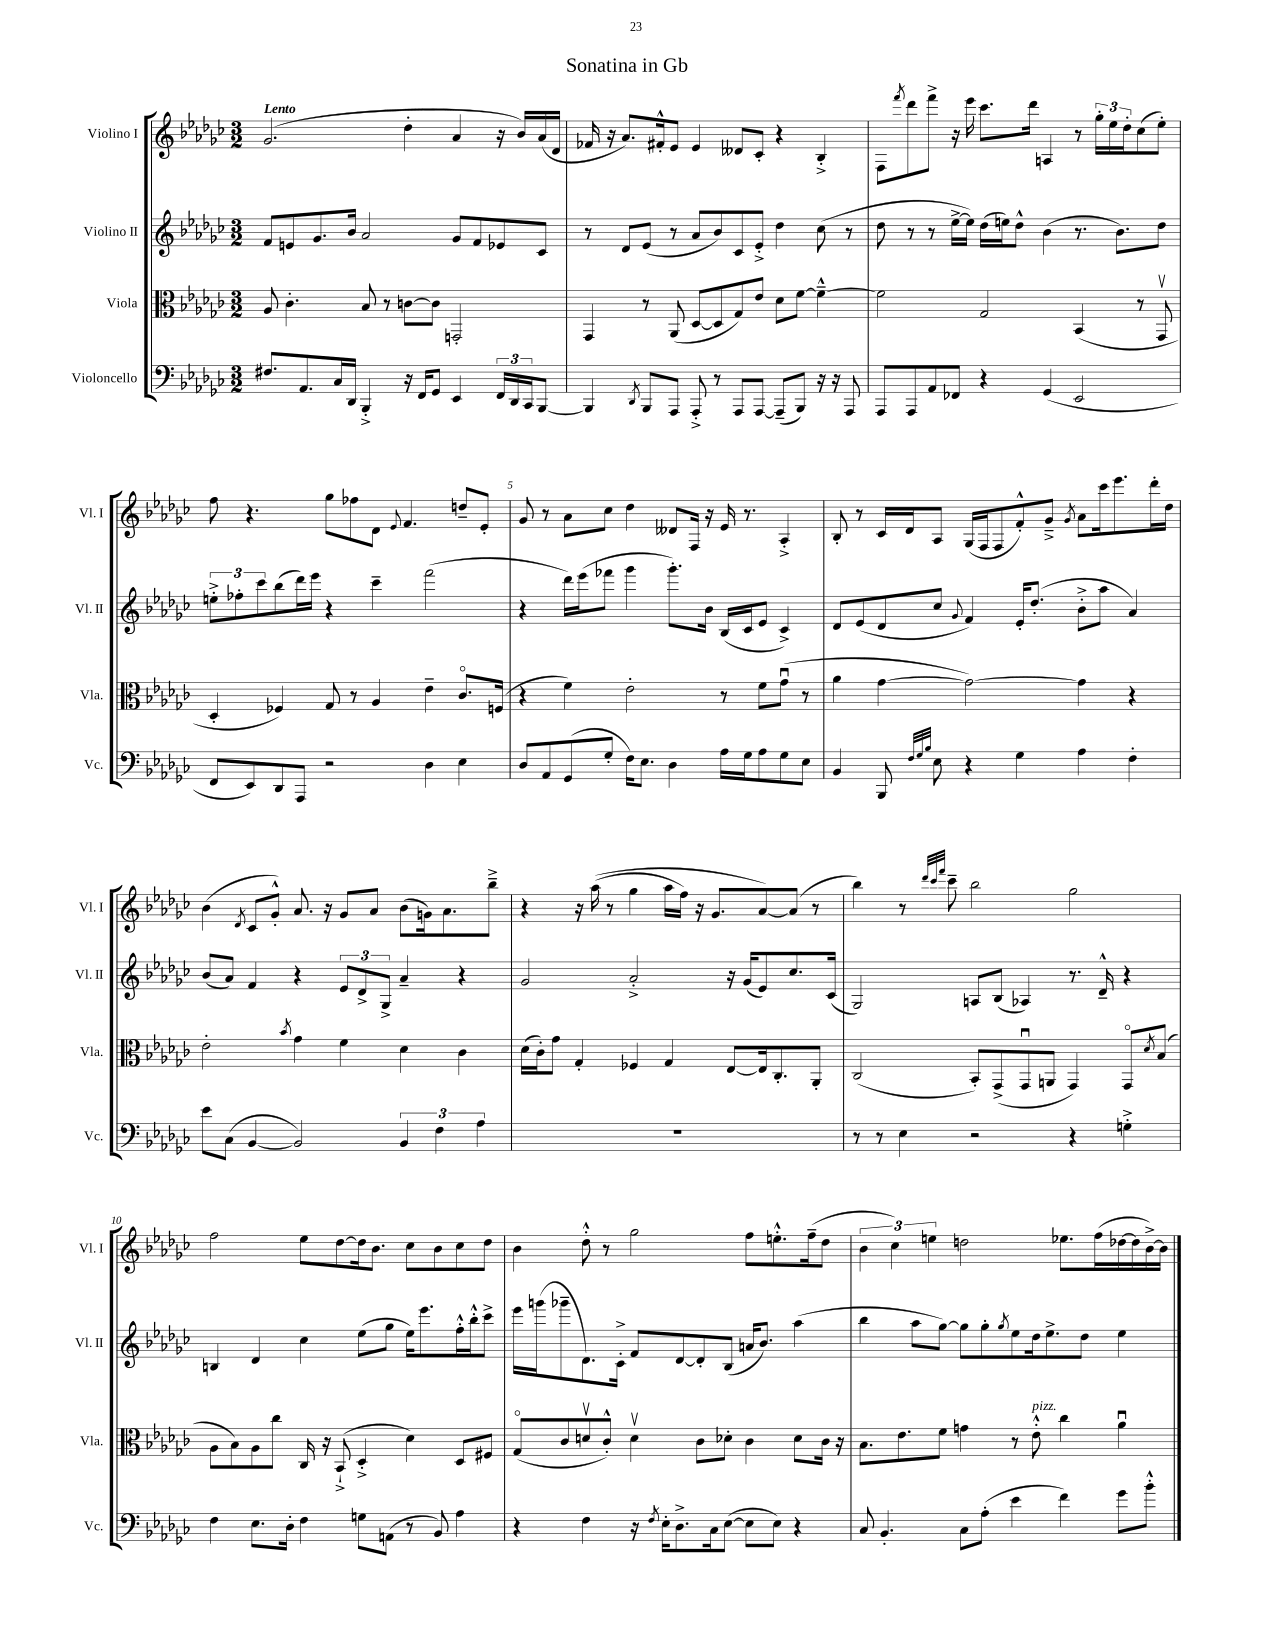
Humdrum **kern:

**kern	**kern	**kern	**kern
*part4	*part3	*part2	*part1
*staff4	*staff3	*staff2	*staff1
*I"Violoncello	*I"Viola	*I"Violino II	*I"Violino I
*I'Vc.	*I'Vla.	*I'Vl. II	*I'Vl. I
*clefF4	*clefC3	*clefG2	*clefG2
*k[b-e-a-d-g-c-]	*k[b-e-a-d-g-c-]	*k[b-e-a-d-g-c-]	*k[b-e-a-d-g-c-]
*M3/2	*M3/2	*M3/2	*M3/2
=1	=1	=1	=1
!	!	!	!LO:TX:a:B:t=Lento
8.F#X/L	8A-/	8f/L	(2.g-/
.	4.c-'\	8en/	.
8.AA-/	.	.	.
.	.	8.g-/	.
16C-/L	.	.	.
16DD-/JJ	.	16b-/Jk	.
4BBB-'^/	8B-/	2a-/	.
.	8r	.	.
16r	[8cn\L	.	4dd-'\
16FF/KL	.	.	.
8GG-/J	8c\J]	.	.
4EE-/	2GGn'/	8g-/L	4a-/
.	.	8f/	.
24FF/LL	.	8e-X/	16r
24DD-/	.	.	.
.	.	.	16b-/LL)
24CC-/J	.	.	.
[8BBB-/J	.	8c-/J	(16a-/
.	.	.	16d-/JJ
=2	=2	=2	=2
4BBB-/]	4GG-/	8r	16f-X/
.	.	.	16r
.	.	8d-/L	8.a-/L)
8qDD-/	.	.	.
8BBB-/L	8r	(8e-/J	.
.	.	.	16f#X'^^/k
8AAA-/J	(8AA-/	8r	8e-/J
8AAA-'^/	[8D-/L	8a-/L	4e-/
8r	8D-/]	8b-/)	.
8AAA-/L	8G-/)	8c-/	8d--X/L
[8AAA-/J	8e-/J	8e-'^/J	8c-'/J
(8AAA-~/L]	8d-\L	4dd-\	4r
8BBB-/J)	[8f\J	.	.
16r	4f~^^\_	(8cc-\	4B-'^/
16r	.	.	.
8AAA-/	.	8r	.
=3	=3	=3	=3
8AAA-/L	2f\]	8dd-\	8F\L
.	.	.	8qfff/
8AAA-/	.	8r	8ddd-\
8AA-/	.	8r	8fff^\J
8FF-X/J	.	[16ee-^\LL	16r
.	.	16ee-\JJ])	16eee-\
4r	2G-/	(16dd-\LL	8.ccc-\L
.	.	16een\J)	.
.	.	8dd-^^\J	.
.	.	.	16ddd-\Jk
(4GG-/	.	(4b-\	4An/
2EE-/	(4BB-/	8.r	8r
.	.	.	24gg-'\LL
.	.	.	24ee-\
.	.	8.b-\L)	.
.	.	.	24dd-'\J
.	8r	.	(8cc-\
.	8GG-v/	8dd-\J	8ee-'\J)
!!LO:LB:g=z
=4	=4	=4	=4
8FF/L	4D-'/	12een'^\L	8ff\
.	.	12ff-X'\	.
8EE-/)	.	.	4.r
.	.	12ccc-\	.
8DD-/	4F-X/)	(8bb-\	.
8AAA-/J	.	16ddd-\L)	.
.	.	16eee-\JJ	.
2r	8G-/	4r	8gg-\L
.	8r	.	8ff-X\
.	4A-/	4ccc-~\	8d-\J
.	.	.	8qqe-/
.	.	.	4.f/
4D-\	4e-~\	(2fff\	.
4E-\	8.c-/L	.	8ddn~/L
.	.	.	8e-'/J
.	(16Fn/Jk	.	.
=5	=5	=5	=5
8D-/L	4r	4r	8g-/
8AA-/	.	.	8r
(8GG-/	4f\)	16ddd-\LL)	8a-\L
.	.	(16eee-\J	.
8G-'/J	.	8fff-X\J	8cc-\J
16F\KL)	2e-'\	4ggg-\	4dd-\
8.E-\J	.	.	.
4D-\	.	8.ggg-'\L)	8d--X/L
.	.	.	16F/Jk
.	.	16b-\Jk	16r
16A-\LL	8r	(16B-/LL	16e-/
16G-\J	.	16c-/J	8.r
8A-\	8f\L	8e-/J	.
8G-\	(8g-u\J	4c-^/)	4A-'^/
8E-\J	8r	.	.
=6	=6	=6	=6
4BB-/	4a-\	8d-/L	8B-'/
.	.	(8e-/	8r
8BBB-/	[4g-\	8d-/	16c-/LL
.	.	.	16d-/J
32qqF/LLL	.	.	.
32qqG-/	.	.	.
32qqB-/JJJ	.	.	.
8E-\	.	8cc-/J	8A-/J
.	.	8qqg-/	.
4r	2g-\_)	4f/)	(16G-/LL
.	.	.	16F/J
.	.	.	8F/
4G-\	.	16e-'/KL	8f'^^/)
.	.	(8.dd-'/J	.
.	.	.	8g-~^/J
.	.	.	8qg-/
4A-\	4g-\]	8b-'^\L	8a-\L
.	.	8aa-\J	16ccc-\k
.	.	.	8.eee-\
4F'\	4r	4a-/)	.
.	.	.	16ddd-'\L
.	.	.	16dd-\JJ
!!LO:LB:g=z
=7	=7	=7	=7
8e-\L	2e-'\	(8b-/L	(4b-\
(8C-\J	.	8a-/J)	.
.	.	.	8qd-/
[4BB-/	.	4f/	8c-/L
.	.	.	8g-'^^/J)
.	8qb-/	.	.
2BB-/])	4g-\	4r	8.a-/
.	.	.	16r
.	4f\	12e-/L	8g-/L
.	.	12d-^/	.
.	.	.	8a-/J
.	.	12G-^/J	.
6BB-/	4d-\	4a-~/	(8b-\L
.	.	.	16gn\k)
6F\	.	.	.
.	.	.	8.a-\
.	4c-\	4r	.
6A-\	.	.	.
.	.	.	8bb-~^\J
=8	=8	=8	=8
1.r	(16d-\LL	2g-/	4r
.	16c-'\J)	.	.
.	8g-\J	.	.
.	4G-'/	.	16r
.	.	.	((16aa-\
.	.	.	8r
.	4F-X/	2a-'^/	4gg-\
.	4G-/	.	16aa-\LL
.	.	.	16ff\JJ)
.	.	.	16r
.	.	.	8.g-/L
.	[8E-/L	16r	.
.	.	(16g-/KL	.
.	16E-/k]	8e-/)	[8a-/)
.	8.C-'/	.	.
.	.	8.cc-/	(8a-/J]
.	8AA-'/J	.	8r
.	.	(16c-/Jk	.
=9	=9	=9	=9
8r	(2C-/	2G-/)	4bb-\)
8r	.	.	.
4E-\	.	.	8r
.	.	.	32qqddd-/LLL
.	.	.	32qqccc-/
.	.	.	32qqfff/JJJ
.	.	.	8ccc-~\
2r	8BB-'/L)	8An/L	2bb-\
.	(8GG-^/	(8B-/J	.
.	8GG-u/	4A-X/)	.
.	8AAn/J	.	.
4r	4GG-/)	8.r	2gg-\
.	.	16d-~^^/	.
4Gn'^\	8GG-/L	4r	.
.	8qd-/	.	.
.	(8B-/J	.	.
!!LO:LB:g=z
=10	=10	=10	=10
4F\	8A-\L	4Bn/	2ff\
.	8B-\)	.	.
8.E-\L	8A-\	4d-/	.
.	8cc-\J	.	.
16D-'\Jk	.	.	.
4F\	16C-/	4cc-\	8ee-\L
.	16r	.	.
.	(8BB-`^/	.	[8dd-\
8Gn\L	4D-'^/	(8ee-\L	16dd-\k]
.	.	.	8.b-\J
(8AAn\J	.	8gg-\J	.
8r	4d-\)	16ee-\KL)	8cc-\L
.	.	8.eee-\	.
8BB-/)	.	.	8b-\
4A-\	8D-/L	16ff'^^\L	8cc-\
.	.	16bb-'^^\J	.
.	8F#X/J	8ccc-^\J	8dd-\J
=11	=11	=11	=11
4r	(8G-/L	16eee-\LL	4b-\
.	.	(16gggn\J	.
.	8c-/	8ggg-X~\	.
4F\	8dnv/	8.d-\)	8dd-'^^\
.	8c-'^^/J)	.	8r
.	.	16c-'^\Jk	.
16r	4dv\	8f/L	2gg-\
8qF/	.	.	.
16E-'\KL	.	.	.
8.D-^\	.	[8d-/	.
.	8c-\L	8d-'/]	.
16C-\k	.	.	.
([8E-\J	8d-X'\J	(8B-/J	.
8E-\L]	4c-\	16an/KL	8ff\L
.	.	8.b-/J)	.
8E-\J)	.	.	8.een'^^\
4r	8d-\L	(4aa-\	.
.	.	.	(16ff~\k
.	16c-\Jk	.	8dd-\J
.	16r	.	.
=12	=12	=12	=12
8C-/	8.B-\L	4bb-\	6b-\
4.BB-'/	.	.	.
.	.	.	6cc-\)
.	8.e-\	.	.
.	.	8aa-\L	.
.	.	.	6een\
.	8f\J	[8gg-\J)	.
8C-\L	4gn\	8gg-\L]	2ddn\
(8A-'\J	.	8gg-'\	.
.	.	8qgg-/	.
4e-\	8r	8ee-\	.
!	!LO:TX:a:i:t=pizz.	!	!
.	8e-'^^\	16dd-\k	.
.	.	8.ee-^\	.
4f\)	4cc-\	.	8.ee-X\L
.	.	8dd-\J	.
.	.	.	(16ff\L
8g-\L	4a-u\	4ee-\	[16dd-X\
.	.	.	16dd-\]
8b-'^^\J	.	.	[16b-^\)
.	.	.	16b-\JJ]
==	==	==	==
*-	*-	*-	*-
